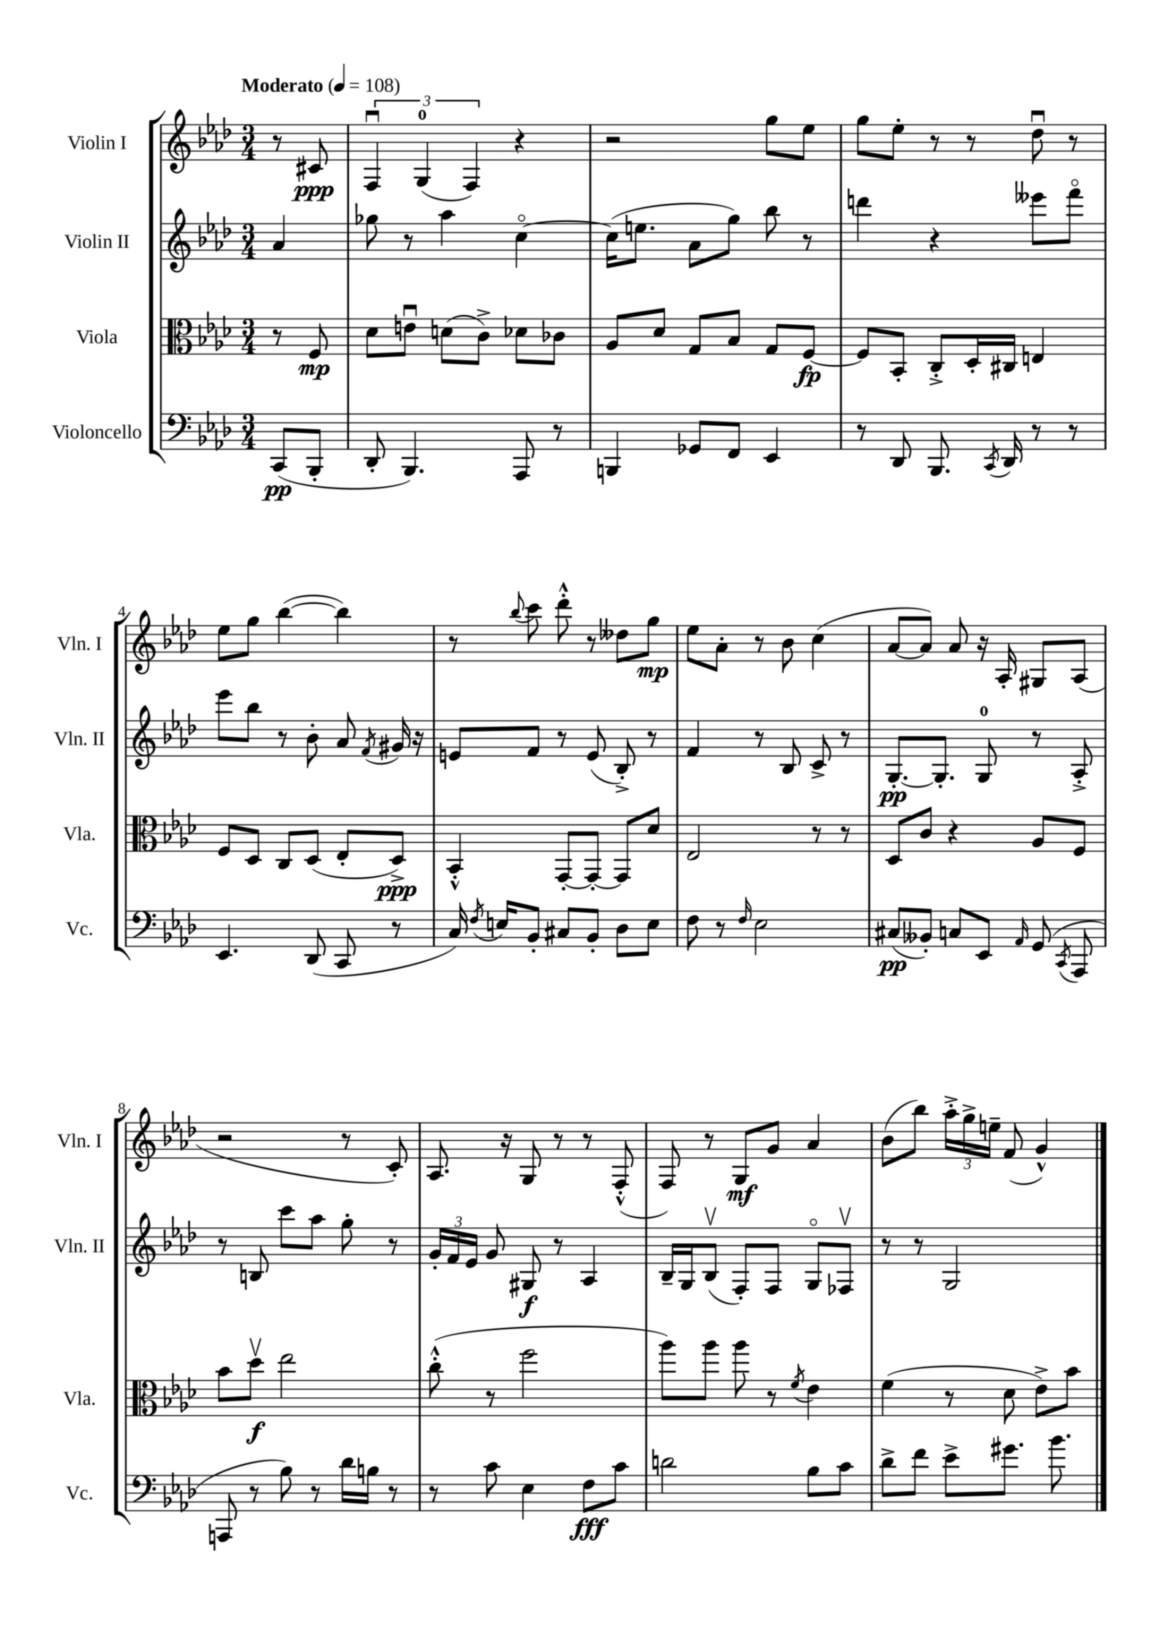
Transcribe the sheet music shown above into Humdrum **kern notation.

**kern	**kern	**kern	**kern
*staff4	*staff3	*staff2	*staff1
*clefF4	*clefC3	*clefG2	*clefG2
*k[b-e-a-d-]	*k[b-e-a-d-]	*k[b-e-a-d-]	*k[b-e-a-d-]
*M3/4	*M3/4	*M3/4	*M3/4
*MM108	*MM108	*MM108	*MM108
(8CC/L	8r	4a-/	8r
8BBB-'/J	8F/	.	8c#/
=	=	=	=
8DD-'/	8d-\L	8gg-\	6Fu/
4.BBB-/)	8eu\J	8r	.
.	.	.	(6G/
.	(8d\L	4aa-\	.
.	.	.	6F/)
.	8c^\J)	.	.
8AAA-/	8d-\L	[4cco\	4r
8r	8c-\J	.	.
=	=	=	=
4BBB/	8A-/L	(16cc\]LK	2r
.	.	8.ee\J	.
.	8d-/J	.	.
8GG-/L	8G/L	8a-\L	.
8FF/J	8B-/J	8gg\J)	.
4EE-/	8G/L	8bb-\	8gg\L
.	[8F/J	8r	8ee-\J
=	=	=	=
8r	8F/]L	4ddd\	8gg\L
8DD-/	8BB-'/J	.	8ee-'\J
8.BBB-/	8C'^/L	4r	8r
.	16D-'/L	.	8r
8qCC/	.	.	.
16DD-/	16C#/JJ	.	.
8r	4E/	8eee--\L	8dd-u\
8r	.	8fffo\J	8r
=	=	=	=
4.EE-/	8F/L	8eee-\L	8ee-\L
.	8D-/J	8bb-\J	8gg\J
.	8C/L	8r	([4bb-\
(8DD-/	(8D-/J	8b-'\	.
8CC/	8E-'/L	8a-/	4bb-\])
.	.	8qf/	.
8r	8D-^/J)	16g#/	.
.	.	16r	.
=	=	=	=
16C/)	4BB-'^^/	8e/L	8r
8qF/	.	.	.
16E/LK	.	.	.
.	.	.	8qqbb-/
8BB-'/J	.	8f/J	8ccc\
8C#/L	[8GG'/L	8r	8ddd-'^^\
8BB-'/J	8GG'/_J	(8e/	8r
8D-\L	8GG/]L	8B-'^/)	8dd--\L
8E\J	8d-/J	8r	8gg\J
=	=	=	=
8F\	2E-/	4f/	8ee-\L
8r	.	.	8a-'\J
16qqF/	.	.	.
2E-\	.	8r	8r
.	.	8B-/	8b-\
.	8r	8c^/	(4cc\
.	8r	8r	.
=	=	=	=
(8C#/L	8D-/L	[8.G'/L	[8a-/L
8BB--'/J)	8c/J	.	8a-/]J)
.	.	8.G'/]J	.
8C/L	4r	.	8a-/
8EE-/J	.	8G/	16r
.	.	.	16A-'/
16qqAA-/	.	.	.
(8GG/	8A-/L	8r	8G#/L
8qCC/	.	.	.
8AAA-/	8F/J	8A-'^/	(8A-/J
=	=	=	=
8AAA/	8b-\L	8r	2r
8r	8dd-v\J	8B/	.
8B-\)	2ee-\	8ccc\L	.
8r	.	8aa-\J	.
16d-\LL	.	8gg'\	8r
16B\JJ	.	.	.
8r	.	8r	8c'/)
=	=	=	=
8r	(8cc'^^\	24g'/LL	8.A-/
.	.	24f/	.
.	.	24e-/JJ	.
8c\	8r	8g/	.
.	.	.	16r
4E-\	2ff\	8G#/	8G/
.	.	8r	8r
8F\L	.	4A-/	8r
8c\J	.	.	(8F'^^/
=	=	=	=
2d\	8aa-\L)	16B-~/LL	8F/)
.	.	16G/J	.
.	8aa-\J	(8B-v/J	8r
.	8aa-\	8F'/L)	8G/L
.	8r	8F/J	8g/J
.	8qf/	.	.
8B-\L	4e-\	8Go/L	4a-/
8c\J	.	8F-v/J	.
=	=	=	=
8d-^\L	(4f\	8r	(8b-\L
8f\J	.	8r	8bb-\J)
8e-^\L	8r	2G/	24aa-'^\LL
.	.	.	24gg^\
.	.	.	24ee~\JJ
8.g#\J	8d-\	.	(8f/
.	8e-^\L)	.	4g^^/)
8.b-\	.	.	.
.	8b-\J	.	.
==	==	==	==
*-	*-	*-	*-
